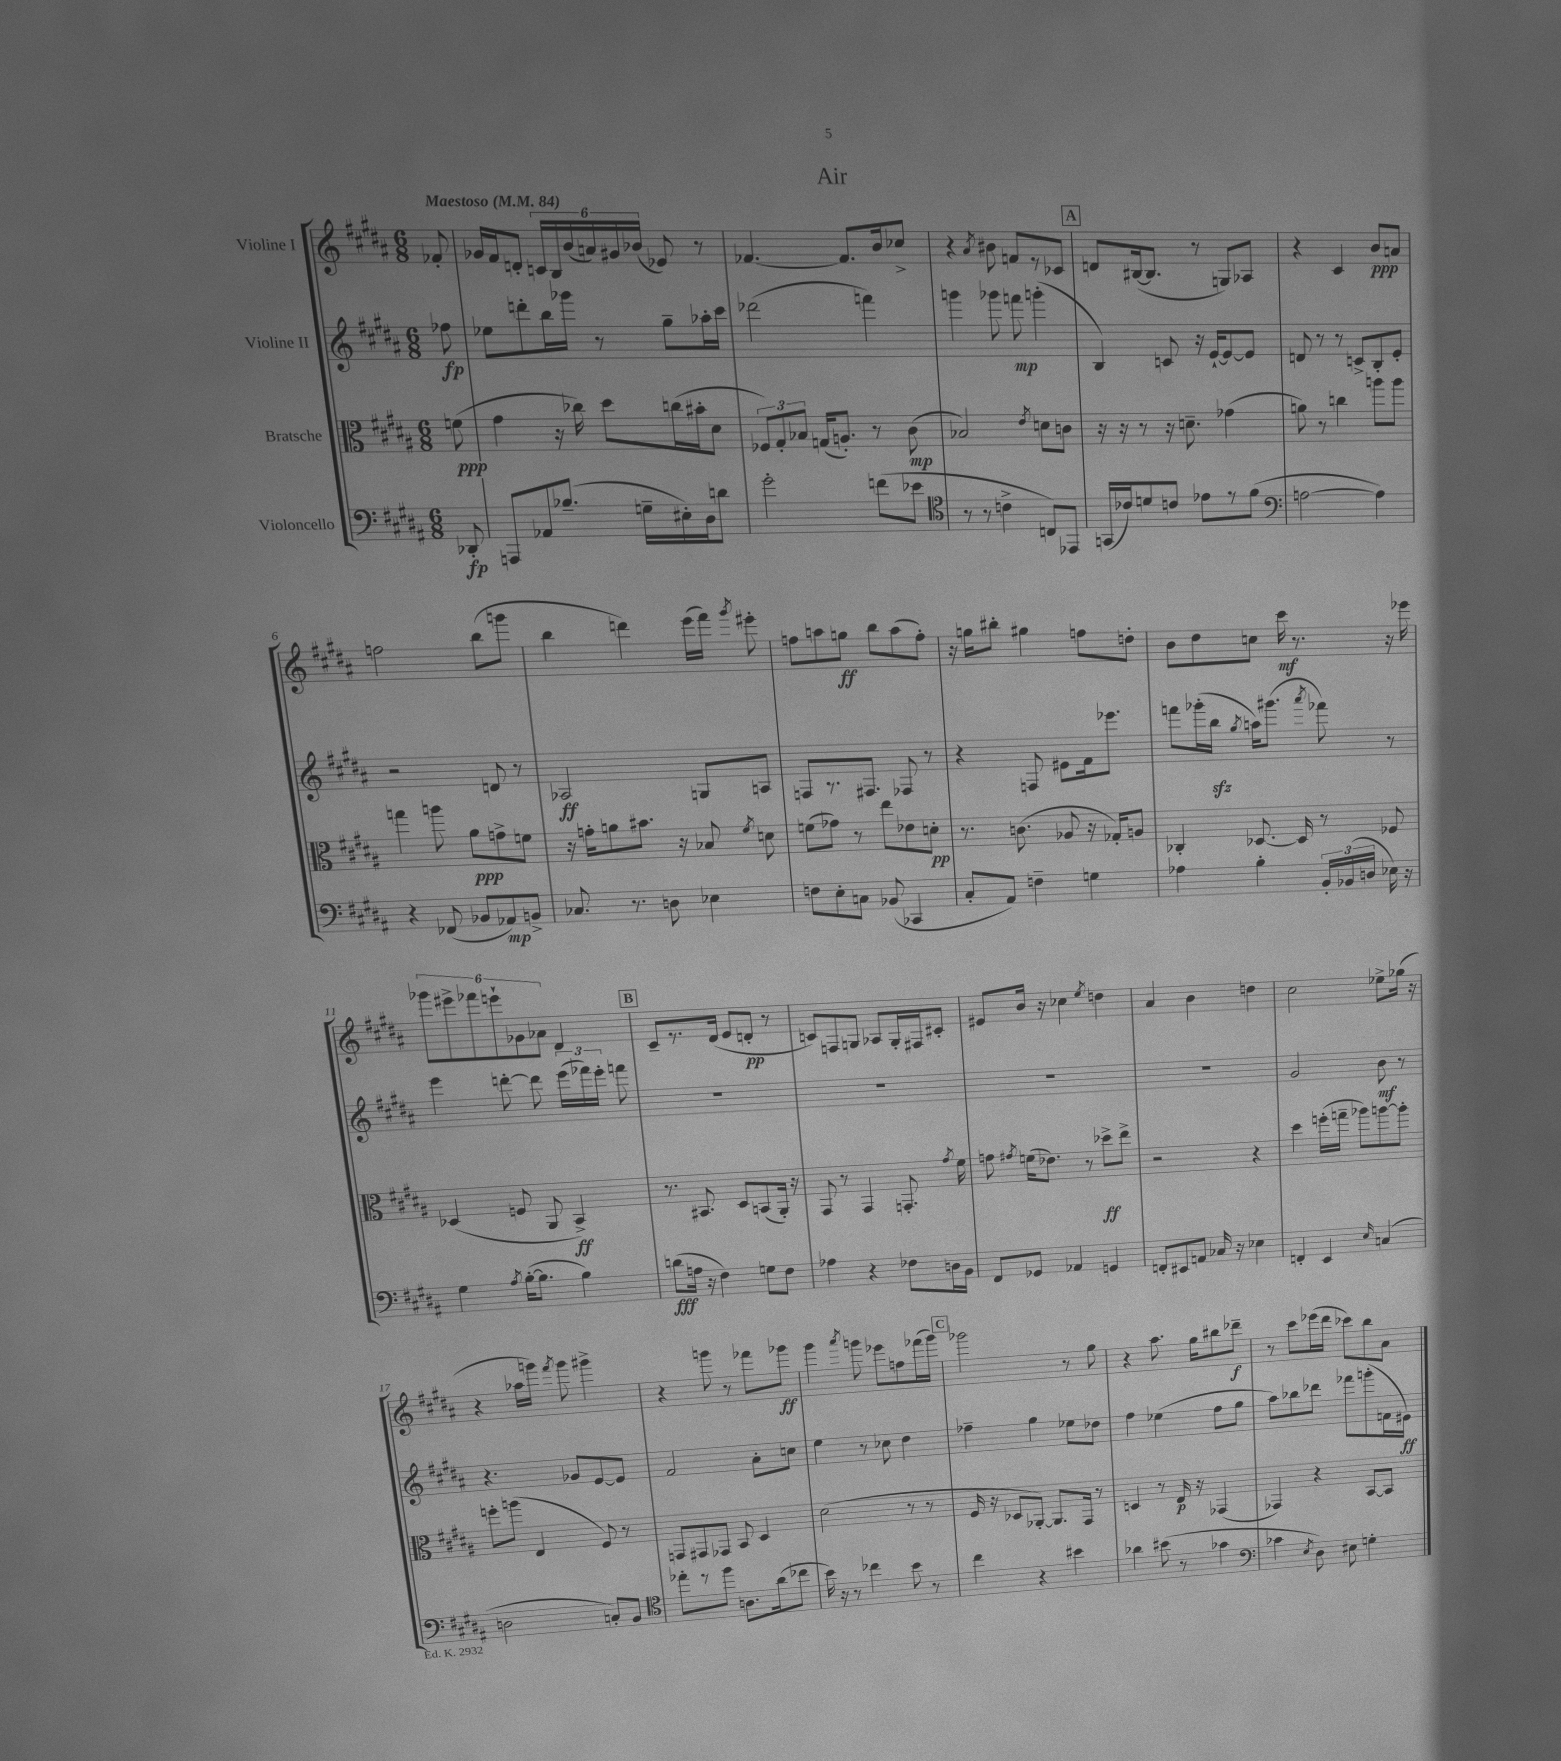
\header { title = "Air" }
<<
\new StaffGroup <<
\new Staff = "s0" \with { instrumentName = "Violine I" } {
    \clef treble \key b \major \numericTimeSignature \time 6/8 \partial 8 \tempo "Maestoso" 4 = 84
    \autoBeamOff fes'8-. |
    ges'16[ fis'16 d'8]-. \tuplet 6/4 { c'16[ b16 b'16( a'16) gis'16 bes'16]( } ees'8) r8 |
    fes'4.~ fes'8.[ b'16 ces''8]-> |
    r4 \acciaccatura { ais'8 } bis'8 f'8[ r8 ces'8] |
    \mark \markup { \box "A" } d'8[ bis16~( bis8.] r8 g8[) aes8] |
    r4 cis'4 b'8[\ppp a'8] |
    f''2 b''8[( g'''8] |
    b''4 d'''4) e'''16[( fis'''16]) \acciaccatura { gis'''8 } eis'''8-. |
    f''8[ a''8 g''8]\ff b''8[ a''8( f''8]-.) |
    r16 g''16[ bis''8]-. gis''4 f''8[ d''8]-. |
    b'8[ dis''8 c''8] cis'''16\mf r8. r16 ees'''16 |
    \tuplet 6/4 { ges'''8[ eis'''8-> fes'''8 e'''8-! ges'8 aes'8] } dis'4 |
    \mark \markup { \box "B" } cis'8[-- r8. dis'16]( e'8[ d'8]-.\pp r8 |
    c'8[) f8 g8] aes8[ g16-. fis16 cis'8]-. |
    eis'8[ b'16] r16 ces''4 \acciaccatura { e''8 } d''4 |
    ais'4 b'4 d''4 |
    cis''2 ees''8[-> ges''16]( r16 |
    r4 aes''16[ g'''16]) \acciaccatura { fis'''8 } g'''8 gis'''4-> |
    r4 g'''8 r8 fes'''8[ ges'''8]\ff |
    gis'''4 \acciaccatura { ais'''8 } g'''8 ees'''8[ f''8 fes'''16( g'''16]) |
    \mark \markup { \box "C" } ges'''2 r8 gis''8 |
    r4 ais''8. gis''16[ bis''8 des'''8]--\f |
    r8 cis'''8[ ees'''16( dis'''16] ces'''8[) b''8 ais'8] \bar "|." |
}
\new Staff = "s1" \with { instrumentName = "Violine II" } {
    \clef treble \key b \major \numericTimeSignature \time 6/8 \partial 8
    \autoBeamOff fes''8\fp |
    ees''8[ d'''8-. b''16 ges'''16] r8 gis''8[-- aes''16-. cis'''16] |
    des'''2( f'''4) |
    g'''4 ges'''8 f'''8\mp g'''4-.( |
    \mark \markup { \box "A" } b4) c'8 r16 e'16[~-! e'8~ e'8] |
    d'8 r8 r8 c'8[-> b8-. e'8]-. |
    r2 d'8 r8 |
    aes2\ff g8[ a8] |
    f8[ r8. fis8.] fes8 r8 |
    r4 f8 eis'8[ fis'16 ees'''8.] |
    f'''8[ ges'''16-.( b''16]\sfz \acciaccatura { gis''8 } a''16[) gis'''8.]( \acciaccatura { ais'''8 } fes'''8) r8 |
    e'''4 d'''8~-. d'''8 \tuplet 3/2 { e'''16[( fes'''16) e'''16]-. } f'''8 |
    \mark \markup { \box "B" } R2. |
    R2. |
    R2. |
    R2. |
    gis'2 b'8\mf r8 |
    r4. ges'8[ e'8~ e'8] |
    fis'2 ais'8[-. c''8] |
    e''4 r8 ces''8 dis''4 |
    \mark \markup { \box "C" } fes''4-- gis''4 ees''8[ des''8] |
    fis''4 ees''4( fis''8[ gis''8] |
    ais''8[) bes''8 des'''8] fes'''8[ g'''8-.( f'16 eis'16]\ff) \bar "|." |
}
\new Staff = "s2" \with { instrumentName = "Bratsche" } {
    \clef alto \key b \major \numericTimeSignature \time 6/8 \partial 8
    \autoBeamOff f'8\ppp( |
    gis'4 r16 ces''16) dis''8[ c''16( bis'16-. dis'8] |
    \tuplet 3/2 { fes8[) gis8-. bes8] } g16[( a8.]-.) r8 cis'8\mp( |
    bes2) \acciaccatura { e'8 } d'8[ c'8] |
    \mark \markup { \box "A" } r16 r16 r8 r16 d'8.-- ges'4( |
    a'8) r8 c''4 a''8[ a''8] |
    g''4 a''8 ais'8[\ppp g'8-> f'8] |
    r16 g'16[-. a'8 bis'8.] r16 bes8 \acciaccatura { fis'8 } d'8 |
    f'8[( ges'8]) r8 e''8[ ees'8 d'8]-.\pp |
    r8. c'8.( aes8 r16 ges16[-.) a8] |
    ces4-. des8.~ des16 r8 fes8 |
    des4( f8 ais,8 b,4->\ff) |
    \mark \markup { \box "B" } r8. bis,8. dis8[ b,8( ais,16]-.) r16 |
    gis,8 r8 gis,4 g,8.-. \acciaccatura { gis'8 } fis'16 |
    g'8 \acciaccatura { gis'8 } f'16[( ees'8.]) r8 des''8[->\ff e''8]-> |
    r2 r4 |
    dis''4 f''16[-.( g''16]-- aes''8[) a''8~ a''8]-. |
    f''8[-. a''8]( e4 fis8) r8 |
    g,8[ gis,8 ges,8] b,8 dis4 |
    dis'2( r8 r8 |
    \mark \markup { \box "C" } fis16 r16 des8[ aes,8]~-.) aes,8.[ gis,16] r8 |
    d4 r8 e16\p r16 ges,4( |
    ges,4) r4 b,8[~ b,8] \bar "|." |
}
\new Staff = "s3" \with { instrumentName = "Violoncello" } {
    \clef bass \key b \major \numericTimeSignature \time 6/8 \partial 8
    \autoBeamOff des,8-.\fp |
    a,,8[ aes,8 bes8.]--( g16[-- eis16-.) dis16 d'8] |
    gis'2-. f'8[( ees'8] |
    \clef tenor r8 r8 c'4-> c8[) ees,8] |
    \mark \markup { \box "A" } g,16[( ces'16) d'8 c'8] ees'8[ r8 fis'8]( |
    \clef bass a2~ a4) |
    r4 fes,8( bes,8[ aes,8\mp) b,8]-> |
    ces8. r8. d8 ees4 |
    f8[ e8-. c8] bes,8( ces,4 |
    cis8[-. ais,8]) f4-- g4 |
    aes4 b4-. \tuplet 3/2 { b,16[-. bes,16( d16] } ees16) r16 |
    gis4 \acciaccatura { ais8 } b16[~-.( b8.] b4) |
    \mark \markup { \box "B" } d'8[\fff( a16] r16 fis4) g8[ fis8] |
    aes4 r4 fes8[ d16 b,16] |
    fis,8[ ges,8] aes,4 g,4 |
    f,8[-. eis,8 a,8] ces16 r16 ees4 |
    f,4-. e,4 \grace { e16 } c4( |
    d2 c8[-.) b,8] |
    \clef tenor ees''8[-. r8 fis''8] a8.[ ais'16( ces''8] |
    b'16) r16 r8 ces''4 b'8 r8 |
    \mark \markup { \box "C" } cis''4 r4 bis'4 |
    aes'4 bis'8( r8 ges'4 |
    \clef bass ces'4 \acciaccatura { e8 } dis8) eis8 g4-. \bar "|." |
}
>>
>>
